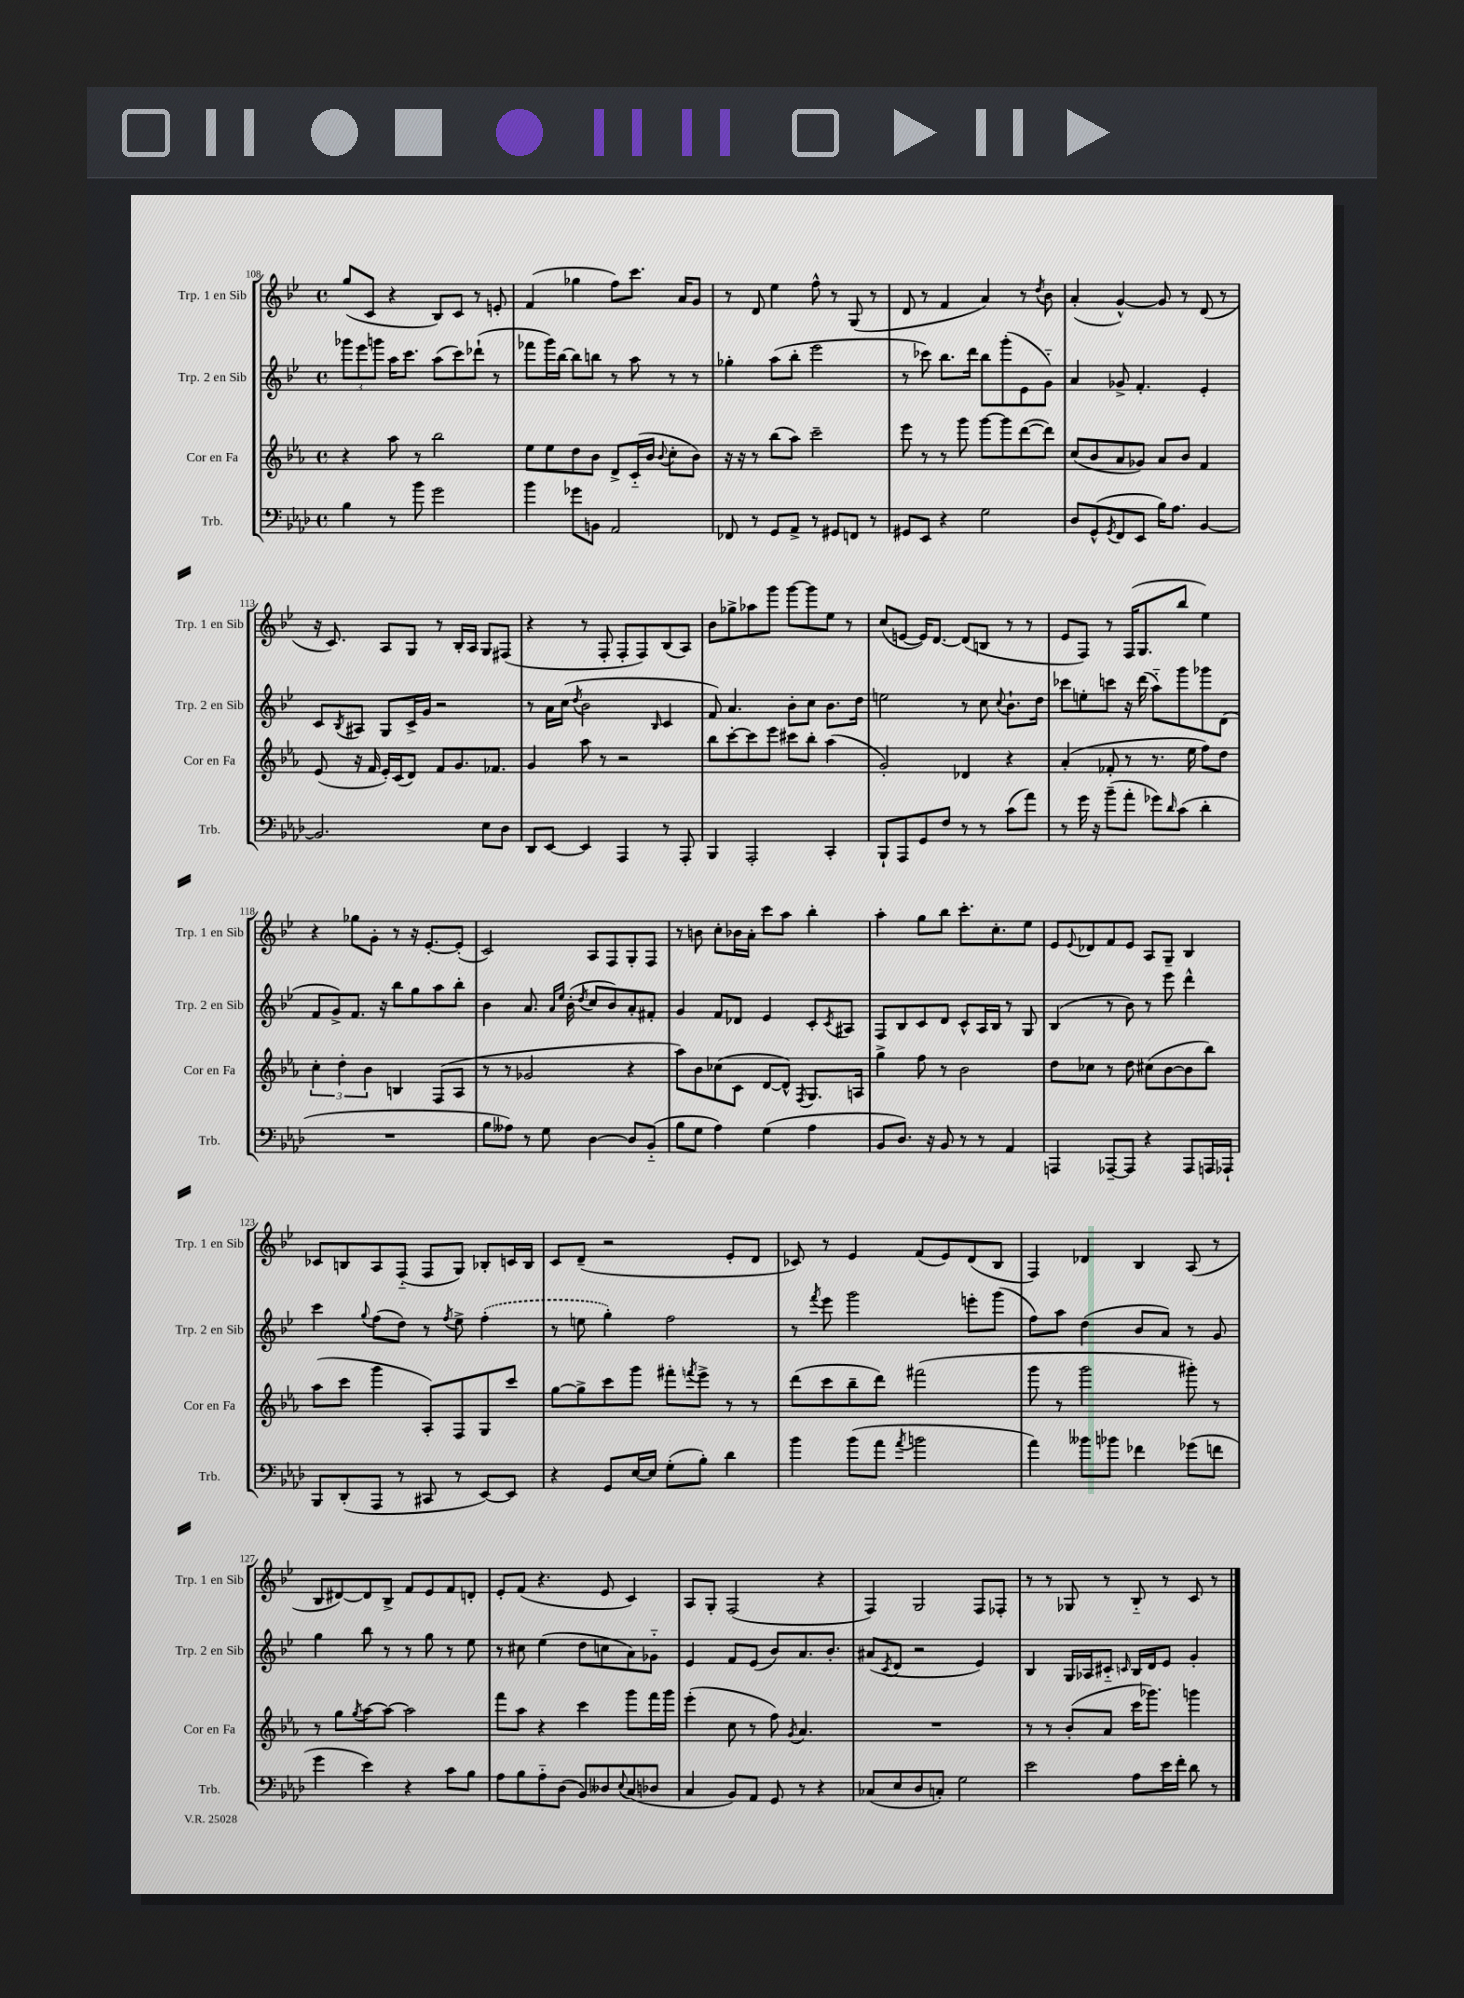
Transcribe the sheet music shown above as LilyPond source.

<<
\new StaffGroup <<
\new Staff = "s0" \with { instrumentName = "Trp. 1 en Sib" shortInstrumentName = "Trp. 1 en Sib" } {
    \clef treble \key bes \major \defaultTimeSignature \time 4/4
    g''8( c'8 r4 bes8) c'8 r8 e'8-. |
    f'4( ges''4 f''8) c'''8. a'16 g'8 |
    r8 d'8 ees''4 f''8-^ r8 g8( r8 |
    d'8 r8 f'4 a'4) r8 \acciaccatura { d''8 } bes'8 |
    a'4-.( g'4~-^) g'8 r8 d'8( r8 |
    r16 c'8.) a8 g8 r8 bes16-. a16 g8 fis8( |
    r4 r8 f8-. f8-. f8) bes8( a8) |
    bes'8 ges''8-> aes''8 g'''8 g'''8~ g'''8 ees''8 r8 |
    c''8( e'8~ e'16) d'8.~ d'8( b8 r8 r8 |
    ees'8 f8) r8 f16( g8. bes''8 ees''4) |
    r4 ges''8 g'8-. r8 r16 ees'8.~-. ees'8-.( |
    c'2) a8 f8 g8-. f8 |
    r8 b'8 c''8-. bes'16 a'16-. c'''8 a''8 bes''4-. |
    a''4-. g''8 bes''8 c'''8.-. c''8.-. ees''8 |
    ees'8 \appoggiatura { ees'8 } des'8 f'8 ees'8 a8 g8-- bes4 |
    ces'8 b8 a8 f8-_( f8 g8) bes8-. c'16 bes16 |
    c'8 d'8--( r2 ees'8-. d'8 |
    ces'8) r8 ees'4 f'8( ees'8) d'8( bes8 |
    f4) des'4 bes4 a8( r8 |
    bes8 dis'8~) dis'8 bes8-> f'8 ees'8 f'8 d'8-. |
    ees'8-. f'8( r4. ees'8 c'4) |
    a8 g8-. f2( r4 |
    f4) g2 f8 fes8-. |
    r8 r8 ges8 r8 bes8-_ r8 c'8 r8 \bar "|." |
}
\new Staff = "s1" \with { instrumentName = "Trp. 2 en Sib" shortInstrumentName = "Trp. 2 en Sib" } {
    \clef treble \key bes \major \defaultTimeSignature \time 4/4
    \tuplet 3/2 { ges'''8 ees'''8 g'''8 } a''16 c'''8. a''8( c'''8) des'''8-!( r8 |
    fes'''8 g'''16) bes''16~ bes''8 b''8 r8 a''8 r8 r8 |
    ges''4-. a''8( bes''8-. ees'''2 |
    r8 ces'''8) bes''8. d'''16 bes''8 g'''8-.( ees'8 g'8-_) |
    a'4 ges'8-> f'4.-. ees'4-. |
    c'8 \acciaccatura { bes8 } ais8 g8 c'16-> g'16 r2 |
    r8 a'16 c''16( \acciaccatura { d''8 } bes'2 \grace { bes16 } c'4 |
    f'8) a'4. bes'8-. c''8 bes'8. d''16 |
    e''2 r8 c''8 \appoggiatura { c''8 } bes'8.-! d''16 |
    ces'''8 e''8-. c'''8 r16 d'''16( a''8-_) g'''8 ges'''8 d'8( |
    f'8 g'8->) f'8. r16 bes''8 g''8 a''8 bes''8-. |
    bes'4 a'8. \grace { a'16 ees''16 } bes'16-.( \acciaccatura { d''8 } c''8 bes'8) a'8-. fis'8-. |
    g'4 f'8 des'8 ees'4 c'8-. \acciaccatura { c'8 } ais8 |
    f8 bes8 c'8 d'8 c'8-^ a16 bes16 r8 g8 |
    bes4( r8 bes'8) r8 ees'''8 d'''4-^ |
    c'''4 \appoggiatura { g''8 } f''8( d''8) r8 \acciaccatura { f''8 } ees''8-> \once \slurDashed f''4-.( |
    r8 e''8 g''4-.) f''2 |
    r8 \acciaccatura { f'''8 } ees'''8 g'''2 e'''8-. g'''8( |
    f''8) a''8 d''4( bes'8 a'8) r8 g'8 |
    g''4 bes''8 r8 r8 g''8 r8 ees''8 |
    r8 cis''8 ees''4( d''8 c''8 a'8) ges'8-_ |
    ees'4 f'8 ees'8( bes'8) a'8. bes'8.-. |
    ais'8( \acciaccatura { c'8 } d'8 r2 ees'4) |
    bes4 g16 aes16 cis'8-_ \grace { c'16 } bes16 d'16 ees'8 g'4-. \bar "|." |
}
\new Staff = "s2" \with { instrumentName = "Cor en Fa" shortInstrumentName = "Cor en Fa" } {
    \clef treble \key ees \major \defaultTimeSignature \time 4/4
    r4 aes''8 r8 bes''2 |
    ees''8 ees''8 d''8 bes'8 d'8-> c'16-_( bes'16 \appoggiatura { bes'8 } c''8-. bes'8) |
    r16 r16 r8 bes''8( aes''8) c'''2-- |
    ees'''8 r8 r8 g'''8 g'''8~ g'''8 d'''8~( d'''8) |
    c''8( bes'8 aes'8 ges'8) aes'8 bes'8 f'4 |
    ees'8( r16 f'16 ees'16-.) c'16( d'8) f'8 g'8. fes'8. |
    g'4 aes''8 r8 r2 |
    bes''8 c'''8~-. c'''8 ees'''8 cis'''8 bes''8-. aes''4( |
    g'2-.) des'4 r4 |
    aes'4-.( fes'8-. r8 r8. ees''16 f''8) d''8 |
    \tuplet 3/2 { c''4-. d''4-. bes'4 } b4 f8( aes8 |
    r8 r8 ges'2 r4 |
    aes''8) bes'8 ces''8( c'8 d'8~ d'8-^) \acciaccatura { f8 } g8. a16 |
    g''4-> f''8 r8 bes'2 |
    d''8 ces''8 r8 d''8 cis''8( bes'8~ bes'8 bes''8) |
    aes''8( c'''8 g'''4 aes8-.) f8 g8 c'''8 |
    g''8~ g''8-> c'''8 g'''8 fis'''8-. \acciaccatura { f'''8 } ees'''8-> r8 r8 |
    d'''8( c'''8 bes''8-- d'''8) fis'''2( |
    g'''8 r8 g'''2 gis'''8-.) r8 |
    r8 g''8 \acciaccatura { g''8 } aes''8~ aes''8~ aes''2 |
    f'''8 aes''8 r4 c'''4 g'''8 f'''16 g'''16 |
    ees'''4-.( c''8 r8 f''8) \acciaccatura { g'8 } aes'4. |
    R1 |
    r8 r8 bes'8-.( aes'8 c'''16 ges'''8.) g'''4 \bar "|." |
}
\new Staff = "s3" \with { instrumentName = "Trb." shortInstrumentName = "Trb." } {
    \clef bass \key aes \major \defaultTimeSignature \time 4/4
    bes4 r8 bes'8 g'2 |
    bes'4 ges'8 b,8 aes,2 |
    fes,8 r8 g,8 aes,8-> r8 gis,8 f,8 r8 |
    gis,8 ees,8 r4 g2 |
    des8 g,8-^( \acciaccatura { g,8 } f,8 ees,8 bes16) aes8. bes,4~ |
    bes,2. ees8 des8 |
    des,8 ees,8~ ees,4 aes,,4 r8 aes,,8-. |
    bes,,4 aes,,2-. c,4-. |
    bes,,8-! aes,,8 g,8 f8 r8 r8 c'8( aes'8) |
    r8 g'16 r16 bes'8--( aes'8-. ges'8) \grace { des'16 } c'8( des'4-. |
    R1 |
    bes8 aeses8) r8 g8 des4~ des8 bes,8-_( |
    bes8 g8 aes4) g4( aes4 |
    bes,8 des8.) r16 bes,8 r8 r8 aes,4 |
    a,,4 aes,,8~-- aes,,8 r4 aes,,8 a,,16 aes,,16-! |
    bes,,8 des,8-.( aes,,8 r8 cis,8 r8 ees,8~) ees,8 |
    r4 g,8 ees16~ ees16 g8-.( bes8-.) des'4 |
    bes'4 bes'8( aes'8 \acciaccatura { aes'8 } b'2 |
    aes'4) beses'8 bes'8 fes'4 ges'8( f'8 |
    g'4 ees'4) r4 c'8 bes8 |
    aes8 bes8 aes8-_ des8( bes,8) deses8 \appoggiatura { ees8 } c8( des8 |
    c4 bes,8) aes,8 g,8 r8 r4 |
    ces8( ees8 des8 c8-.) g2 |
    ees'2 aes8 ees'16 f'16-. des'8 r8 \bar "|." |
}
>>
>>
\layout { \context { \Score currentBarNumber = #108 } }
